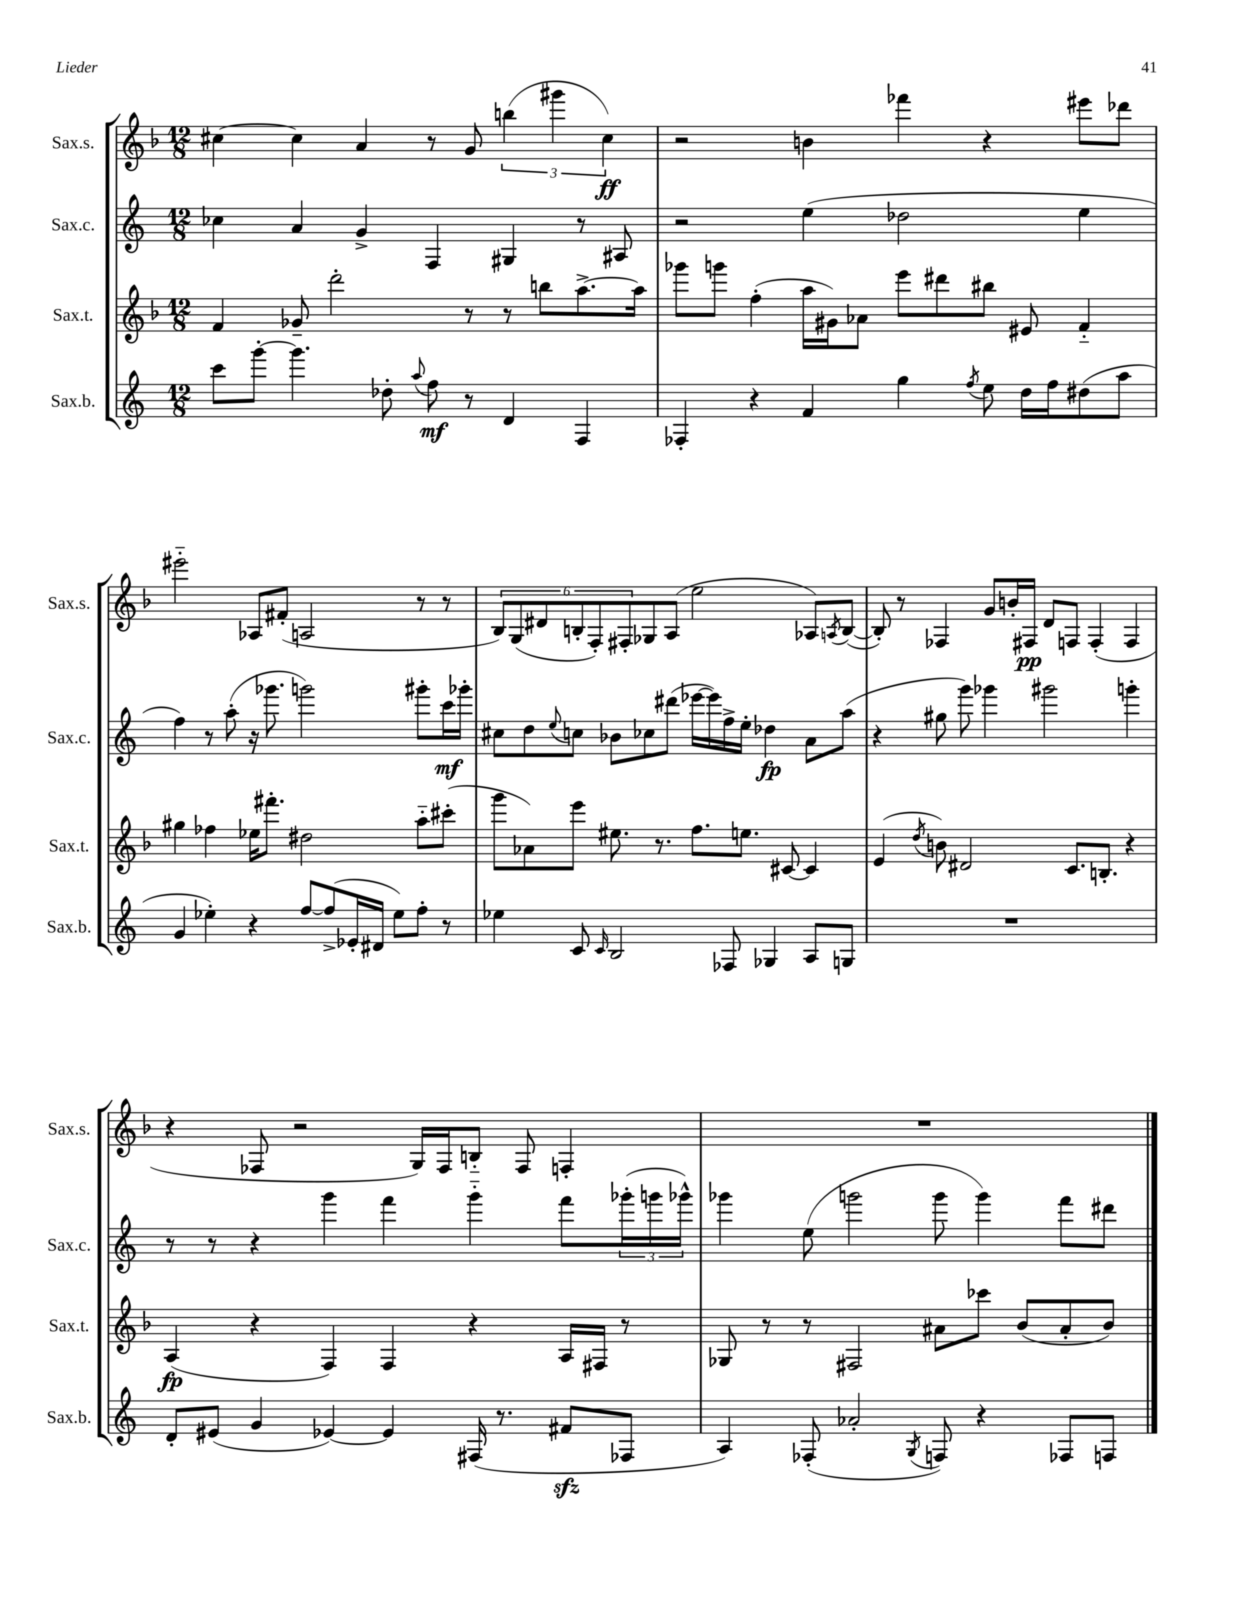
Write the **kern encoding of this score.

**kern	**dynam	**kern	**dynam	**kern	**dynam	**kern	**dynam
*part4	*part4	*part3	*part3	*part2	*part2	*part1	*part1
*staff4	*staff4	*staff3	*staff3	*staff2	*staff2	*staff1	*staff1
*I"Sax.b.	*	*I"Sax.t.	*	*I"Sax.c.	*	*I"Sax.s.	*
*I'Sax.b.	*	*I'Sax.t.	*	*I'Sax.c.	*	*I'Sax.s.	*
*clefG2	*	*clefG2	*	*clefG2	*	*clefG2	*
*k[]	*	*k[b-]	*	*k[]	*	*k[b-]	*
*M12/8	*	*M12/8	*	*M12/8	*	*M12/8	*
=124	=124	=124	=124	=124	=124	=124	=124
8ccc\L	.	4f/	.	4cc-X\	.	[4cc#X\	.
[8ggg'\J	.	.	.	.	.	.	.
4.ggg\]	.	8g-X~/	.	4a/	.	4cc#\]	.
.	.	2ddd'\	.	.	.	.	.
.	.	.	.	4g^/	.	4a/	.
8dd-X'\	.	.	.	.	.	.	.
8qqaa/	.	.	.	.	.	.	.
8ff\	mf	.	.	4F/	.	8r	.
8r	.	8r	.	.	.	8g/	.
4d/	.	8r	.	4G#X/	.	(6bbn\	.
.	.	8bbn\L	.	.	.	.	.
.	.	.	.	.	.	6ggg#X\	.
4F/	.	[8.aa^\	.	8r	.	.	.
.	.	.	.	.	.	6cc#\)	ff
.	.	.	.	8A#X/	.	.	.
.	.	16aa\Jk]	.	.	.	.	.
=125	=125	=125	=125	=125	=125	=125	=125
4F-X'/	.	8ggg-X\L	.	2r	.	2r	.
.	.	8gggn\J	.	.	.	.	.
4r	.	(4ff'\	.	.	.	.	.
4f/	.	16aa\LL	.	(4ee\	.	4bn\	.
.	.	16g#X\J)	.	.	.	.	.
.	.	8a-X\J	.	.	.	.	.
4gg\	.	8eee\L	.	2dd-X\	.	4fff-X\	.
.	.	8ddd#X\	.	.	.	.	.
8qff/	.	.	.	.	.	.	.
8ee\	.	8bb#X\J	.	.	.	4r	.
16dd\LL	.	8e#X/	.	.	.	.	.
16ff\J	.	.	.	.	.	.	.
(8dd#X\	.	4f/	.	4ee\	.	8eee#X\L	.
8aa\J	.	.	.	.	.	8ddd-X\J	.
!!LO:LB:g=z
=126	=126	=126	=126	=126	=126	=126	=126
4g/	.	4gg#X\	.	4ff\)	.	2eee#X\	.
4ee-X'\)	.	4ff-X\	.	8r	.	.	.
.	.	.	.	(8aa'\	.	.	.
4r	.	16ee-X\KL	.	16r	.	8A-X/L	.
.	.	8.fff#X'\J	.	8.ggg-X\	.	.	.
.	.	.	.	.	.	(8f#X'/J	.
[8ff/L	.	2dd#X\	.	2gggn\)	.	2An/	.
(8ff^/]	.	.	.	.	.	.	.
16e-X'/L	.	.	.	.	.	.	.
16d#X/JJ	.	.	.	.	.	.	.
8ee-\L)	.	.	.	.	.	.	.
8ff'\J	.	8aa\L	.	8ggg#X'\L	.	8r	.
8r	.	(8ccc#X'\J	.	16ccc\L	mf	8r	.
.	.	.	.	16ggg-X'\JJ	.	.	.
=127	=127	=127	=127	=127	=127	=127	=127
4ee-X\	.	8ggg\L	.	8cc#X\L	.	12B-/L)	.
.	.	.	.	.	.	(12G/	.
.	.	8a-X\)	.	8dd\	.	.	.
.	.	.	.	.	.	12d#X/	.
.	.	.	.	8qqee/	.	.	.
8c/	.	8eee\J	.	8ccn\J	.	12Bn'/	.
.	.	.	.	.	.	12F'/)	.
16qqc/	.	.	.	.	.	.	.
2B/	.	8.ee#X\	.	8b-X\L	.	.	.
.	.	.	.	.	.	12F#X'/	.
.	.	.	.	8cc-X\	.	8G-X/	.
.	.	8.r	.	.	.	.	.
.	.	.	.	(8ddd#X\J	.	(8A/J	.
.	.	8.ff\L	.	[16eee-X\LL	.	2ee\	.
.	.	.	.	16eee-\])	.	.	.
8F-X/	.	.	.	16ff^\	.	.	.
.	.	8.een\J	.	16ee'\JJ	.	.	.
4G-X/	.	.	.	4dd-X\	fp	.	.
.	.	[8c#X/	.	.	.	.	.
8A/L	.	4c#/]	.	8a\L	.	8A-X/L)	.
.	.	.	.	.	.	8qAn/	.
8Gn/J	.	.	.	(8aa\J	.	([8B/J	.
=128	=128	=128	=128	=128	=128	=128	=128
1.r	.	(4e/	.	4r	.	8B'/])	.
.	.	.	.	.	.	8r	.
.	.	8qdd/	.	.	.	.	.
.	.	8bn\)	.	8gg#X\	.	4F-X/	.
.	.	2d#X/	.	8ggg\)	.	.	.
.	.	.	.	4ggg-X\	.	8g/L	.
.	.	.	.	.	.	16bn'/L	.
.	.	.	.	.	.	16F#X/JJ	pp
.	.	.	.	2ggg#X\	.	8d/L	.
.	.	8.c/L	.	.	.	8Fn/J	.
.	.	.	.	.	.	(4F'/	.
.	.	8.Bn'/J	.	.	.	.	.
.	.	4r	.	4gggn'\	.	4F/	.
!!LO:LB:g=z
=129	=129	=129	=129	=129	=129	=129	=129
8d'/L	.	(4A/	fp	8r	.	4r	.
(8e#X/J	.	.	.	8r	.	.	.
4g/	.	4r	.	4r	.	8F-X/	.
.	.	.	.	.	.	2r	.
[4e-X/)	.	4F/)	.	4ggg\	.	.	.
4e-/]	.	4F/	.	4fff\	.	.	.
.	.	.	.	.	.	16G/LL)	.
.	.	.	.	.	.	16F-/J	.
(16F#X/	.	4r	.	4ggg\	.	8Bn/J	.
8.r	.	.	.	.	.	.	.
.	.	.	.	.	.	8F-/	.
8f#Xzz/L	.	16A/LL	.	8fff\L	.	4Fn'/	.
.	.	16F#X/JJ	.	.	.	.	.
8F-X/J	.	8r	.	(24ggg-X'\L	.	.	.
.	.	.	.	24gggn\	.	.	.
.	.	.	.	24ggg-X^^\JJ)	.	.	.
=130	=130	=130	=130	=130	=130	=130	=130
4A/)	.	8G-X/	.	4ggg-X\	.	1.r	.
.	.	8r	.	.	.	.	.
(8F-X'/	.	8r	.	(8ee\	.	.	.
2a-X'/	.	2F#X/	.	2gggn\	.	.	.
8qG/	.	.	.	.	.	.	.
8Fn/)	.	8a#X\L	.	8ggg\	.	.	.
4r	.	8ccc-X\J	.	4ggg\)	.	.	.
.	.	(8b-/L	.	.	.	.	.
8F-X/L	.	8a#'/	.	8fff\L	.	.	.
8Fn/J	.	8b-/J)	.	8ddd#X\J	.	.	.
==	==	==	==	==	==	==	==
*-	*-	*-	*-	*-	*-	*-	*-
